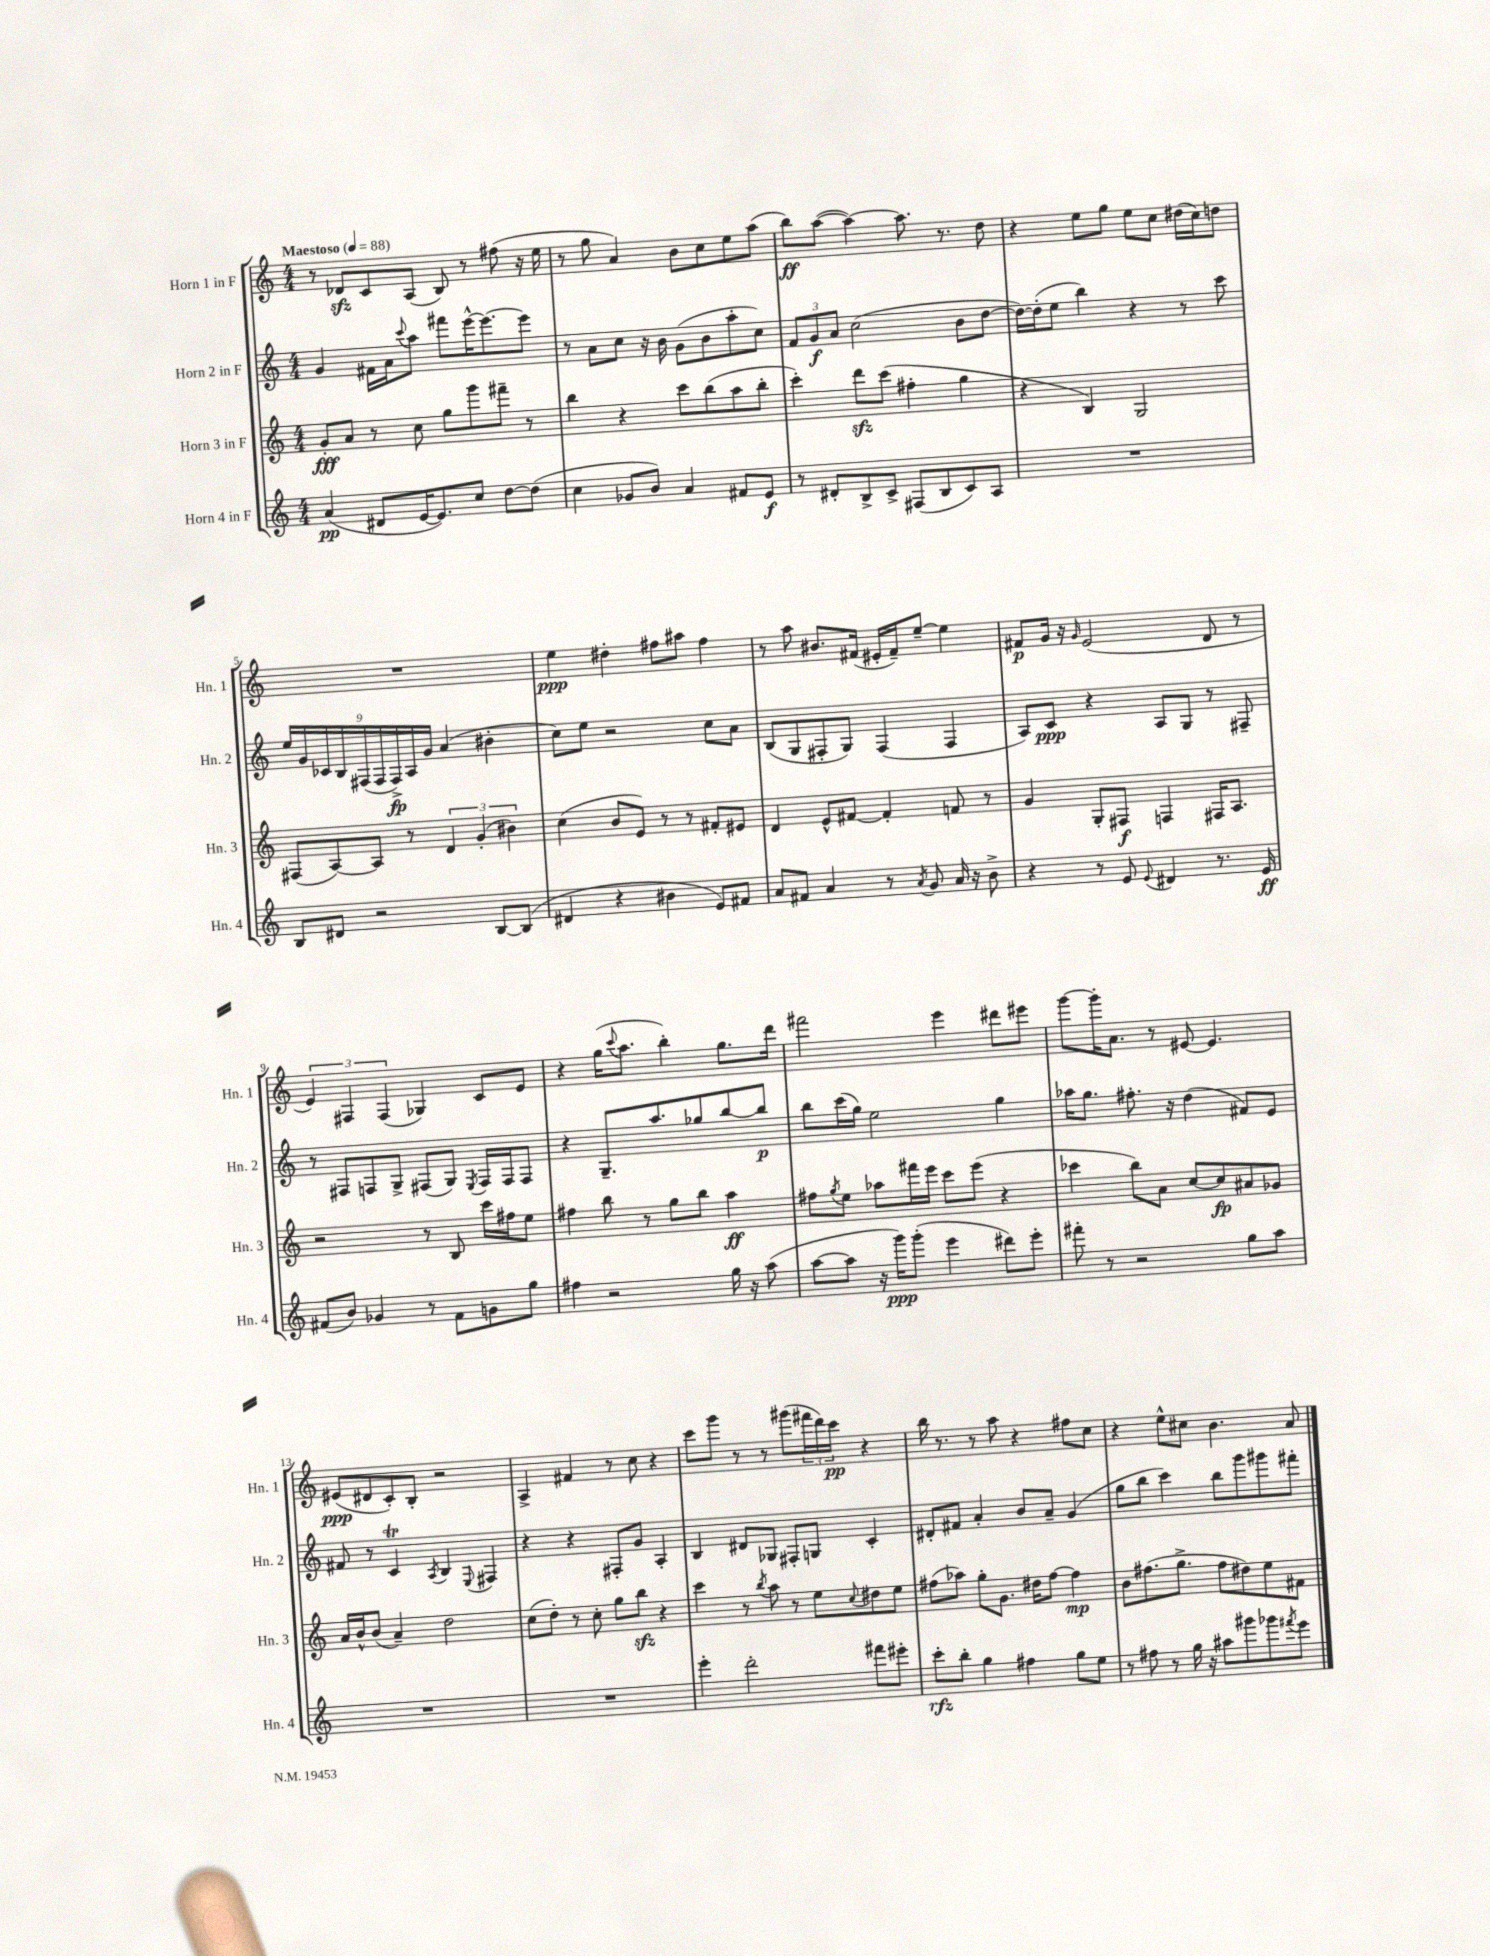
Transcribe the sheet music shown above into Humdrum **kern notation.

**kern	**kern	**kern	**kern
*staff4	*staff3	*staff2	*staff1
*clefG2	*clefG2	*clefG2	*clefG2
*k[]	*k[]	*k[]	*k[]
*M4/4	*M4/4	*M4/4	*M4/4
*MM88	*MM88	*MM88	*MM88
(4a	8g'	4g	8r
.	8a	.	8d-
8d#	8r	16f#	8c
.	.	16a	.
.	.	8qqccc	.
[16e	8cc	8aa	(8A
8.e])	.	.	.
.	8gg	8fff#	8B)
8cc	8ggg	[16eee^^	8r
.	.	8.eee_	.
[8dd	8fff#~	.	(8ff#
(8dd]	8r	8eee]	16r
.	.	.	16ee
=	=	=	=
4cc	4bb	8r	8r
.	.	8a	8gg
8g-	4r	8cc	4a)
8b)	.	16r	.
.	.	16b	.
4a	8ccc	(8g	8b
.	(8bb	8b	8cc
8f#	8aa	8aa'	8ee
8e	8bb'	8cc)	(8aa
=	=	=	=
8r	4ccc')	12f	8bb)
.	.	12g	.
8d#'	.	.	([8aa
.	.	12a	.
8B^	8ddd	(2cc	4aa_)
8c^	(8ccc	.	.
(8F#	4ff#'	.	8.aa]
8B	.	.	.
.	.	.	8.r
8c)	4gg	8b	.
8A	.	[8dd	8dd
=	=	=	=
1r	4r	16dd_)	4r
.	.	(16dd']	.
.	.	8ee	.
.	4B)	4bb)	8ee
.	.	.	8gg
.	2G	4r	8ee
.	.	.	8cc
.	.	8r	(16dd#
.	.	.	16cc)
.	.	8ccc	8dd
=	=	=	=
8B	(8F#	18ee	1r
.	.	18g	.
.	.	18c-	.
8d#	[8A)	.	.
.	.	18B	.
.	.	(18F#	.
2r	8A]	.	.
.	.	18F#	.
.	.	18F#^)	.
.	8r	.	.
.	.	18A	.
.	.	18g	.
.	6d	(4a	.
.	(6g'	.	.
[8B	.	4b#'	.
.	6b#)	.	.
(8B]	.	.	.
=	=	=	=
4d#	(4cc	8cc)	4ee
.	.	8ee	.
4r	8b	2r	4dd#'
.	8e)	.	.
4b#	8r	.	8ff#
.	8r	.	8aa#
8e)	8f#'	8cc	4ff#
8f#	8e#	8a	.
=	=	=	=
8a	4d	(8B	8r
8f#	.	8G	8aa
4a	8e^^	8F#'	8.b#
.	[8f#	8G)	.
.	.	.	(16f#
8r	4f#']	(4F#	16e#'
.	.	.	16f#~)
8qa	.	.	.
8g	.	.	[8ee~
16a	8f	4F#	4ee]
16r	.	.	.
8b^	8r	.	.
=	=	=	=
4r	4g	8A)	8f#
.	.	8c	16g
.	.	.	16r
.	.	.	16qqg
8r	8G'	4r	(2e
8e	8F#	.	.
8qqe	.	.	.
4d#	4F	8A	.
.	.	8G	.
8.r	16F#	8r	8d
.	8.A	.	.
.	.	8F#~	8r
16e	.	.	.
=	=	=	=
(8f#	2r	8r	6e)
8b)	.	8F#	.
.	.	.	6F#
4g-	.	8F	.
.	.	.	(6F#
.	.	8G^	.
8r	8r	(8F#	4G-)
8f#	8B	8G)	.
.	.	8qE	.
8g	16ccc	16F#	8c
.	16ff#	16F#	.
8gg	8ee	8F#	8e
=	=	=	=
4ff#	4ff#	4r	4r
2r	8bb	8.G~	(16gg
.	.	.	8qqccc
.	.	.	8.aa
.	8r	.	.
.	.	8.aa	.
.	8gg	.	4bb')
.	8bb	8gg-	.
16gg	4aa	[8bb	8.gg
16r	.	.	.
(8aa	.	8bb]	.
.	.	.	16ddd
=	=	=	=
[8aa	8ff#	8bb	2fff#
.	8qgg	.	.
8aa]	8ee	(16ccc	.
.	.	16gg)	.
16r	8aa-	2ee	.
16ggg)	.	.	.
(8ggg'	16fff#	.	.
.	16eee	.	.
4eee	8ccc	.	4eee
.	(8eee	.	.
8ddd#)	4r	4gg	8ddd#
8eee'	.	.	8eee#
=	=	=	=
8fff#'	4ccc-	16aa-	[8ggg
.	.	8.gg	.
8r	.	.	16ggg']
.	.	.	8.a
2r	8bb)	8.ff#'	.
.	8a	.	8r
.	.	16r	.
.	[8cc	(4dd	[8e#
.	8cc]	.	4.e#]
8gg	8a#	8f#)	.
8aa	8g-	8e	.
=	=	=	=
1r	16a	8f#	(8e#
.	16b^^	.	.
.	(8b	8r	8d#
.	4a~)	4c	8c')
.	.	.	8B'
.	.	8qA	.
.	2dd	4B	2r
.	.	8qqE	.
.	.	4F#	.
=	=	=	=
1r	(8cc	4r	4A^
.	8dd')	.	.
.	8r	4r	4f#
.	8cc'	.	.
.	8gg	8F#'	8r
.	8bb	8g	8cc
.	4r	4A'	4r
=	=	=	=
4eee'	4ccc	4B	8ccc
.	.	.	8ggg
2ddd'	8r	8d#	8r
.	8qbb	.	.
.	8aa	8G-	8r
.	8r	8F#'	(8ggg#
.	8ee	8G	24fff#
.	.	.	24ddd)
.	.	.	24ccc
.	8qqcc	.	.
8fff#	8dd#	4c'	4r
8eee#'	8ee	.	.
=	=	=	=
8ccc'	(8ff#	8d#'	16bb
.	.	.	8.r
8bb'	8aa-)	8f#	.
4gg	8gg'	4a'	8r
.	8.g	.	8aa
4ff#	.	8b	4r
.	16dd#	.	.
.	[8ff#	8a~	.
8gg	4ff#]	(4g	8ff#
8ee	.	.	8cc
=	=	=	=
8r	8b	8gg	4r
8ff#	(8.ff#	8bb	.
8r	.	4ccc)	8ee^^
.	8.gg^	.	.
16gg	.	.	8cc#
16r	.	.	.
8aa#	8ff#	8bb	4.b
8ggg#	8dd#)	8ggg	.
8ggg-	8ee	8ggg#	.
8qfff#	.	.	.
8eee	8f#	8fff#'	8a
==	==	==	==
*-	*-	*-	*-
